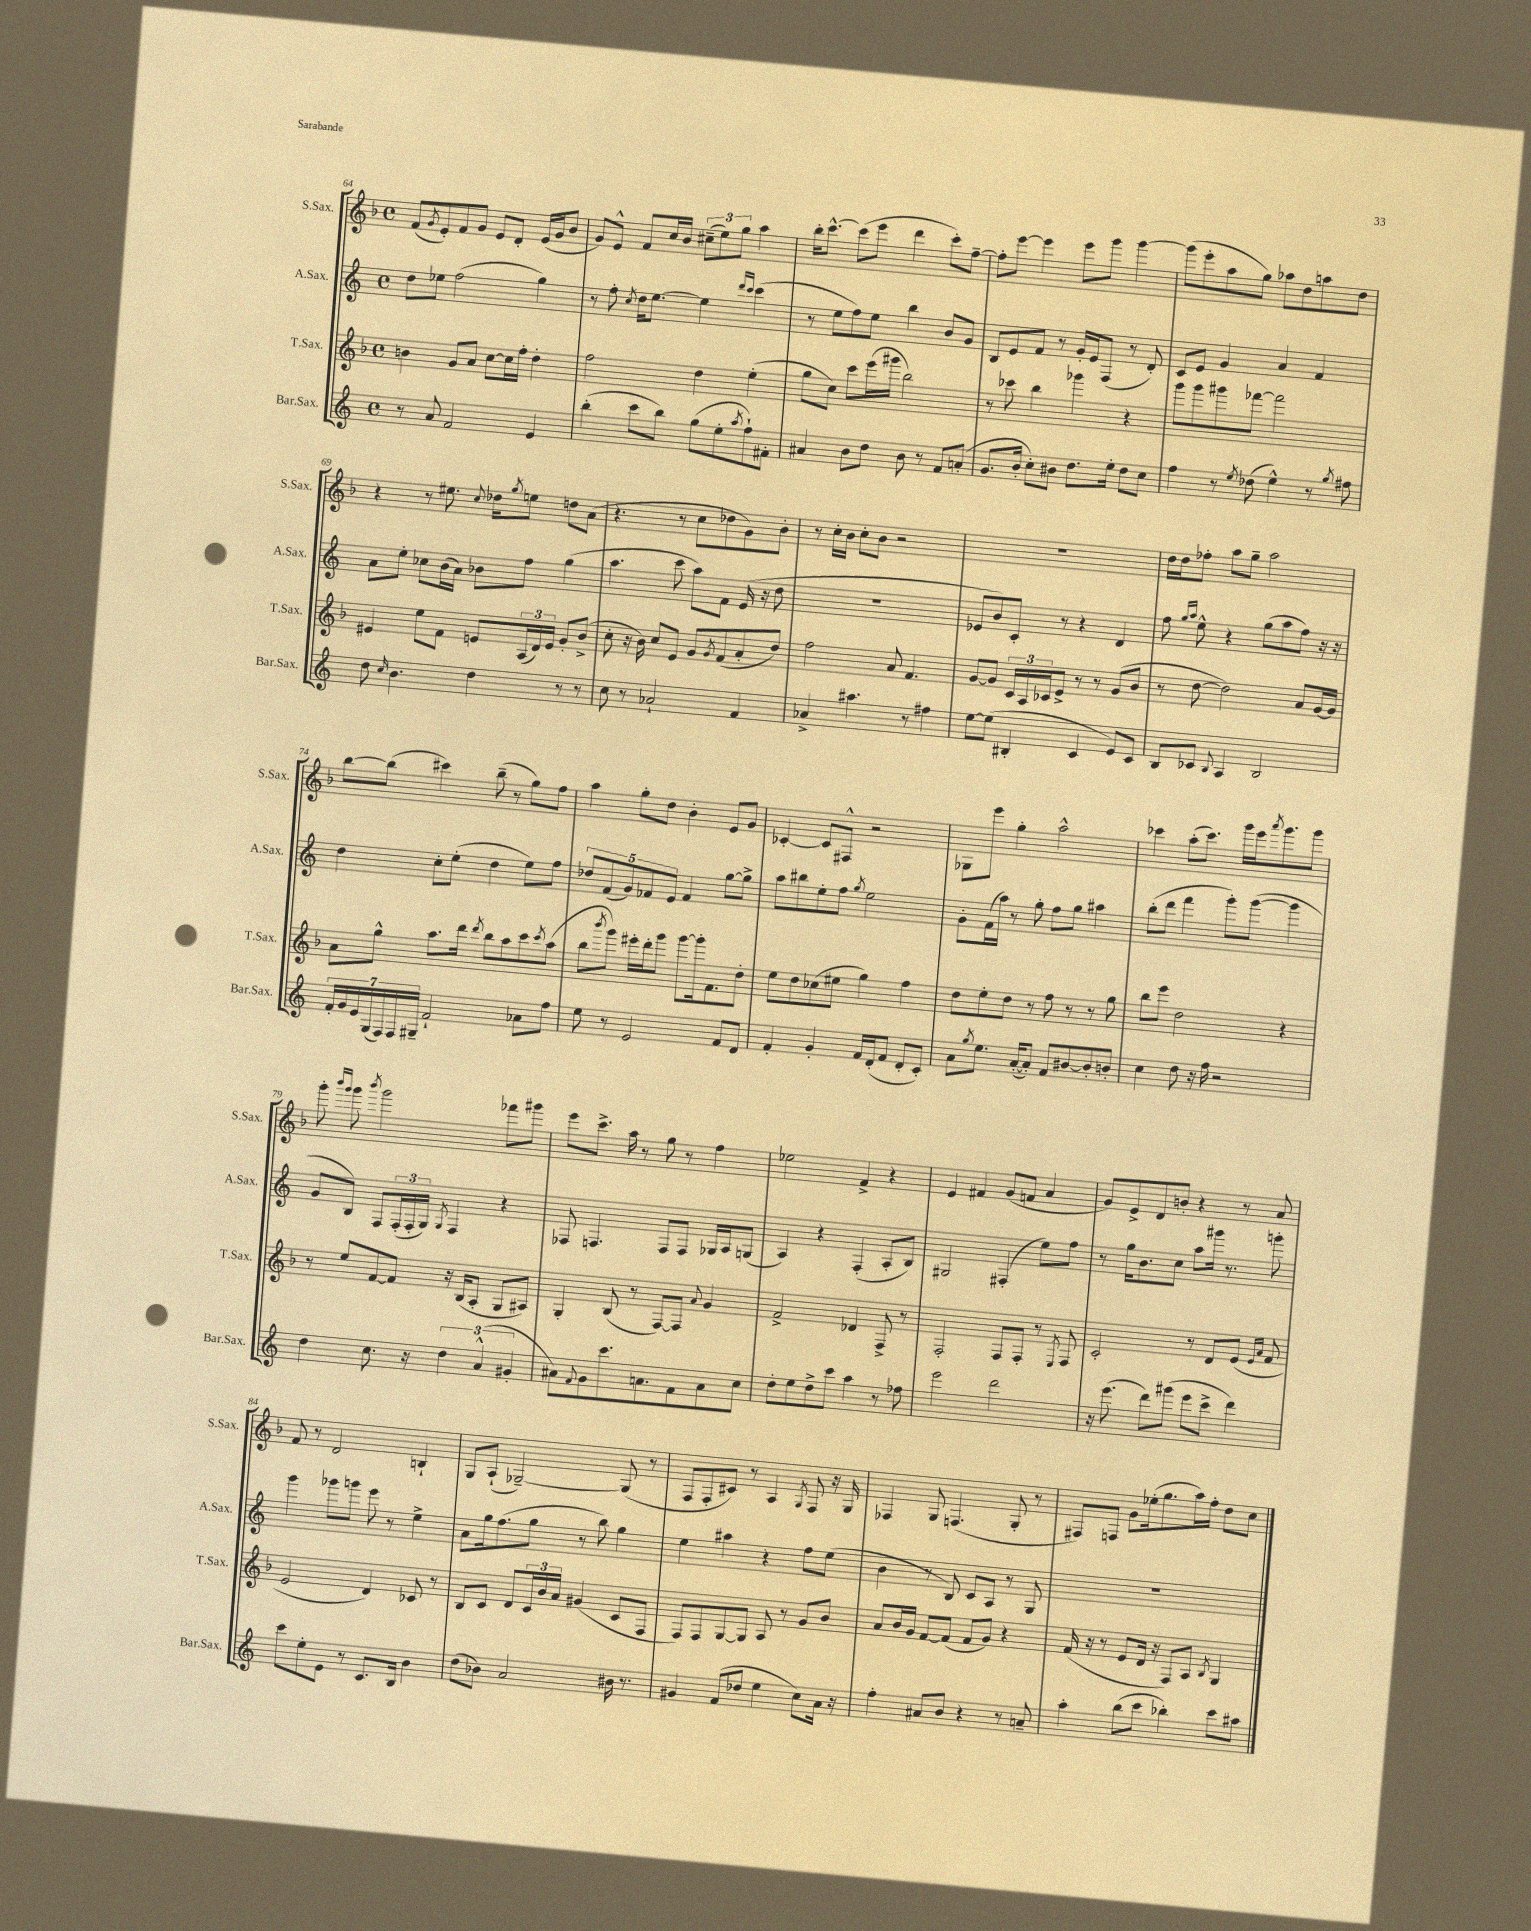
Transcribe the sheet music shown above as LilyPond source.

<<
\new StaffGroup <<
\new Staff = "s0" \with { instrumentName = "S.Sax." shortInstrumentName = "S.Sax." } {
    \clef treble \key f \major \defaultTimeSignature \time 4/4
    f'8( \acciaccatura { g'8 } e'8-.) f'8 g'8 e'8 d'8-. e'16( g'16 bes'8 |
    g'8) e'8-^ f'8 c''16 bes'16 \tuplet 3/2 { cis''8--( e''8) g''8 } a''4 |
    bes''16-. c'''8.~-^ c'''8( e'''8 d'''4 c'''8-.) f''8~-- |
    f''8-. e'''8~ e'''4 e'''8 g'''8 g'''4~ |
    g'''8( e'''8-. a''8 g''8) aes''8 d''8 a''8 d''8 |
    r4 r8 eis''8. \appoggiatura { c''8 } des''16 \acciaccatura { g''8 } e''8 d''8 a'8( |
    r4. r8 c''8 des''8 g'8) bes'8-. |
    r8 c''16-. bes'16 c''8-. bes'8 r2 |
    R1 |
    d''16 d''16 fes''8-. a''8 g''8-- a''2 |
    bes''8~ bes''8( cis'''4) bes''8--( r8 g''8) f''8 |
    a''4 g''8-. d''8 bes'4-. e'8 g'8 |
    ces'4~-. ces'8 fis8-^ r2 |
    ges8 e'''8 g''4-. a''2-^ |
    ces'''4 a''8-.( ces'''8.) g'''16 e'''16 \acciaccatura { a'''8 } g'''8. g'''8 |
    g'''8-. \grace { bes'''16 g'''16 } g'''8 \acciaccatura { bes'''8 } g'''2 fes'''8 gis'''8 |
    e'''8 c'''8.-> a''16 r8 g''8 r8 f''4 |
    ees''2 f'4-> r4 |
    e'4 fis'4 g'8( f'8 a'4 |
    g'8) e'8-> d'8 b'8-. r4 r8 a'8 |
    f'8 r8 d'2 b4-! |
    g8 a8-!( ges2~--) ges8( r8 |
    f8 f8-. cis'8) r8 a4 \acciaccatura { g8 } f8 r16 g16 |
    fes4 g8 f4.( g8-. r8 |
    fis8) f8 g'8 ees''16-.( g''8. a''16) f''16-. d''8 c''8 \bar "|." |
}
\new Staff = "s1" \with { instrumentName = "A.Sax." shortInstrumentName = "A.Sax." } {
    \clef treble \key c \major \defaultTimeSignature \time 4/4
    d''8 ees''8 f''2( g''4) |
    r8 f''8-. \acciaccatura { c''8 } d''16 e''8.~ e''4 \grace { d'''16 c'''16 } c'''4( |
    r8 e''8 f''8) e''8 b''4 b'8 g'8 |
    b8 e'8 f'8 r8 g'16-. e'16 f8( r8 d'8-.) |
    c'8 e'8 g'4 a'4 f'4 |
    a'8 e''8-. ces''8 b'16( a'16) bes'8 f''8 g''4( |
    a''4. c'''8 a''8) f'8 e'16( r16 d''8 |
    R1 |
    ees'8 b'8) c'8-. r8 r4 d'4 |
    f''8 \grace { g''16 a''16 } e''8-^ r4 g''8( a''8 f''8) r16 r16 |
    d''4 c''8-. e''8-.( d''4 e''8) f''8 |
    \tuplet 5/4 { des''8 f'8( g'8) fes'8 e'8 } fes'4 g''8~ g''8-> |
    a''8 bis''8 e''8-. f''8 \acciaccatura { g''8 } e''2 |
    g'8-. f'16( a''16) r8 g''8-. f''8 g''8 ais''4 |
    b''8-.( d'''8 f'''4 g'''8-.) g'''8~( g'''4 |
    g'8 b8) f8 \tuplet 3/2 { f16-.( f16-. g16) } \acciaccatura { g8 } f4 r4 |
    fes8 f4. f8 f8 ges16 a16 g8( |
    a4) r4 f4-.( a8-. b8) |
    gis2 fis4-.( e''8) f''8 |
    r8 g''16 b'8. c''8 a''8 gis'''16 r8. g'''8-. |
    g'''4 ges'''8 g'''8 e'''8 r8 e''4-> |
    a'8 g''16 f''8.( g''8 r8 b''8) g''4 |
    e''4 ais''4 r4 f''8 e''8( |
    b'4 r8 b8) c'8 a8 r8 g8 |
    R1 \bar "|." |
}
\new Staff = "s2" \with { instrumentName = "T.Sax." shortInstrumentName = "T.Sax." } {
    \clef treble \key f \major \defaultTimeSignature \time 4/4
    b'4 g'8 a'8 c''8~ c''16 f''16-. d''4-. |
    f''2 d''4 e''4-.( |
    g''8 c''8) c'''8 e'''16( gis'''16 bes''2) |
    r8 ces'''8 bes''4 ges'''4 r4 |
    g'''8 g'''8 gis'''8 fes'''8~ fes'''2 |
    eis'4 e''8 f'8 e'8 \tuplet 3/2 { a16( d'16) e'16 } g'8-. bes'8->( |
    c''8-. r16 bes'16) c''8 e'8 g'8 \acciaccatura { g'8 } f'8( a'8-. d''8) |
    f''2 a'8 f'4. |
    g'8~ g'8 \tuplet 3/2 { c'16 a16 ces'16 } e'8-> r8 r8 g'8( bes'8 |
    r8 d''8~ d''2) a'8 g'16~ g'16 |
    a'8 g''8-^ a''8. d'''16 \acciaccatura { d'''8 } bes''8 a''8 c'''8 \acciaccatura { c'''8 } a''8( |
    bes''8 \acciaccatura { bes'''8 } g'''8) eis'''16-. d'''16-. g'''8 g'''8~ g'''16-. f'8. d''8-. |
    e''8 d''8 ces''8( eis''8 g''4) f''4 |
    d''8 e''8-. d''8 r8 f''8 r8 r8 g''8 |
    bes''8 e'''8 d''2 r4 |
    r8 e''8 f'8~ f'8 r16 bes16( a8-. g8 ais8) |
    g4-. bes8( r8 f8~) f8 \appoggiatura { a'8 } g'4 |
    f'2-> des'4 f8-> r8 |
    f2-. f8 f8-. r8 \acciaccatura { e8 } f8 |
    c'2-. r8 d'8 e'8( \grace { e'16 a'16 } f'8 |
    e'2 d'4) ces'8 r8 |
    bes8 c'8 d'8 \tuplet 3/2 { c'16 bes'16 a'16 } gis'4( c'8 f8 |
    f8) f8 g8~ g8 a8 r8 g'8 bes'8 |
    a'8 bes'16 g'16 f'8~ f'8( f'8 g'8) r4 |
    f'16( r16 r8 e'8 d'16 r16 f8) a8 \acciaccatura { bes8 } g4 \bar "|." |
}
\new Staff = "s3" \with { instrumentName = "Bar.Sax." shortInstrumentName = "Bar.Sax." } {
    \clef treble \key c \major \defaultTimeSignature \time 4/4
    r8 a'8 f'2 e'4 |
    b''4-.( c'''8 b''8) g''8( e''8-. \acciaccatura { a''8 } f''8-!) fis'8-. |
    ais'4 b'8 d''8 b'8 r8 f'8 a'8-.( |
    g'8. b'16-. c''8-.) bis'8 d''8. e''16-. d''8 c''8 |
    f''4 r8 \acciaccatura { e''8 } des''8( e''4-^) r8 \acciaccatura { g''8 } fis''8 |
    d''8 \grace { c''16 } b'4. d''4 r8 r8 |
    c''8 r8 aes'2-! f'4 |
    aes'4-> ais''4. r8 fis''4 |
    e''8~ e''8( bis4-. c'4 e'8) c'8 |
    b8 ces'8 \appoggiatura { b8 } a4 b2 |
    \tuplet 7/4 { f'16-. g'16 e'16 g16( f16) f16 gis16-- } f'2-! aes'8 f''8 |
    e''8 r8 e'2 f'8 d'8 |
    f'4-. g'4-. f'16 d'16-.( f'8 d'8-. c'8-.) |
    a'8 \acciaccatura { g''8 } e''8. a'16~-.( a'8-.) f'8 bis'8~ bis'8-. b'8-. |
    c''4 d''8 r16 f''16 r2 |
    d''4 c''8. r16 \tuplet 3/2 { d''4 a'4-^( gis'4-. } |
    ais'8) \appoggiatura { f'8 } g'8 c'''8. a'8. f'8 a'8 c''8 |
    d''8-. e''8 d''8-> c'''8 a''4 r8 fes''8 |
    e'''2 d'''2 |
    r16 e'''8.( d'''8) gis'''8( e'''8 c'''8-> d'''4) |
    c'''8 e''8-. e'8 r8 c'8. b16 b'4 |
    d''8( bes'8) a'2 bis'16 r8. |
    gis'4 f'8( des''8 e''4 c''8) a'16 r16 |
    f''4-. ais'8 b'8 r4 r8 a'8-- |
    a''4-. b''8( c'''8 bes''4-.) c'''8 ais''8 \bar "|." |
}
>>
>>
\layout { \context { \Score currentBarNumber = #64 } }
